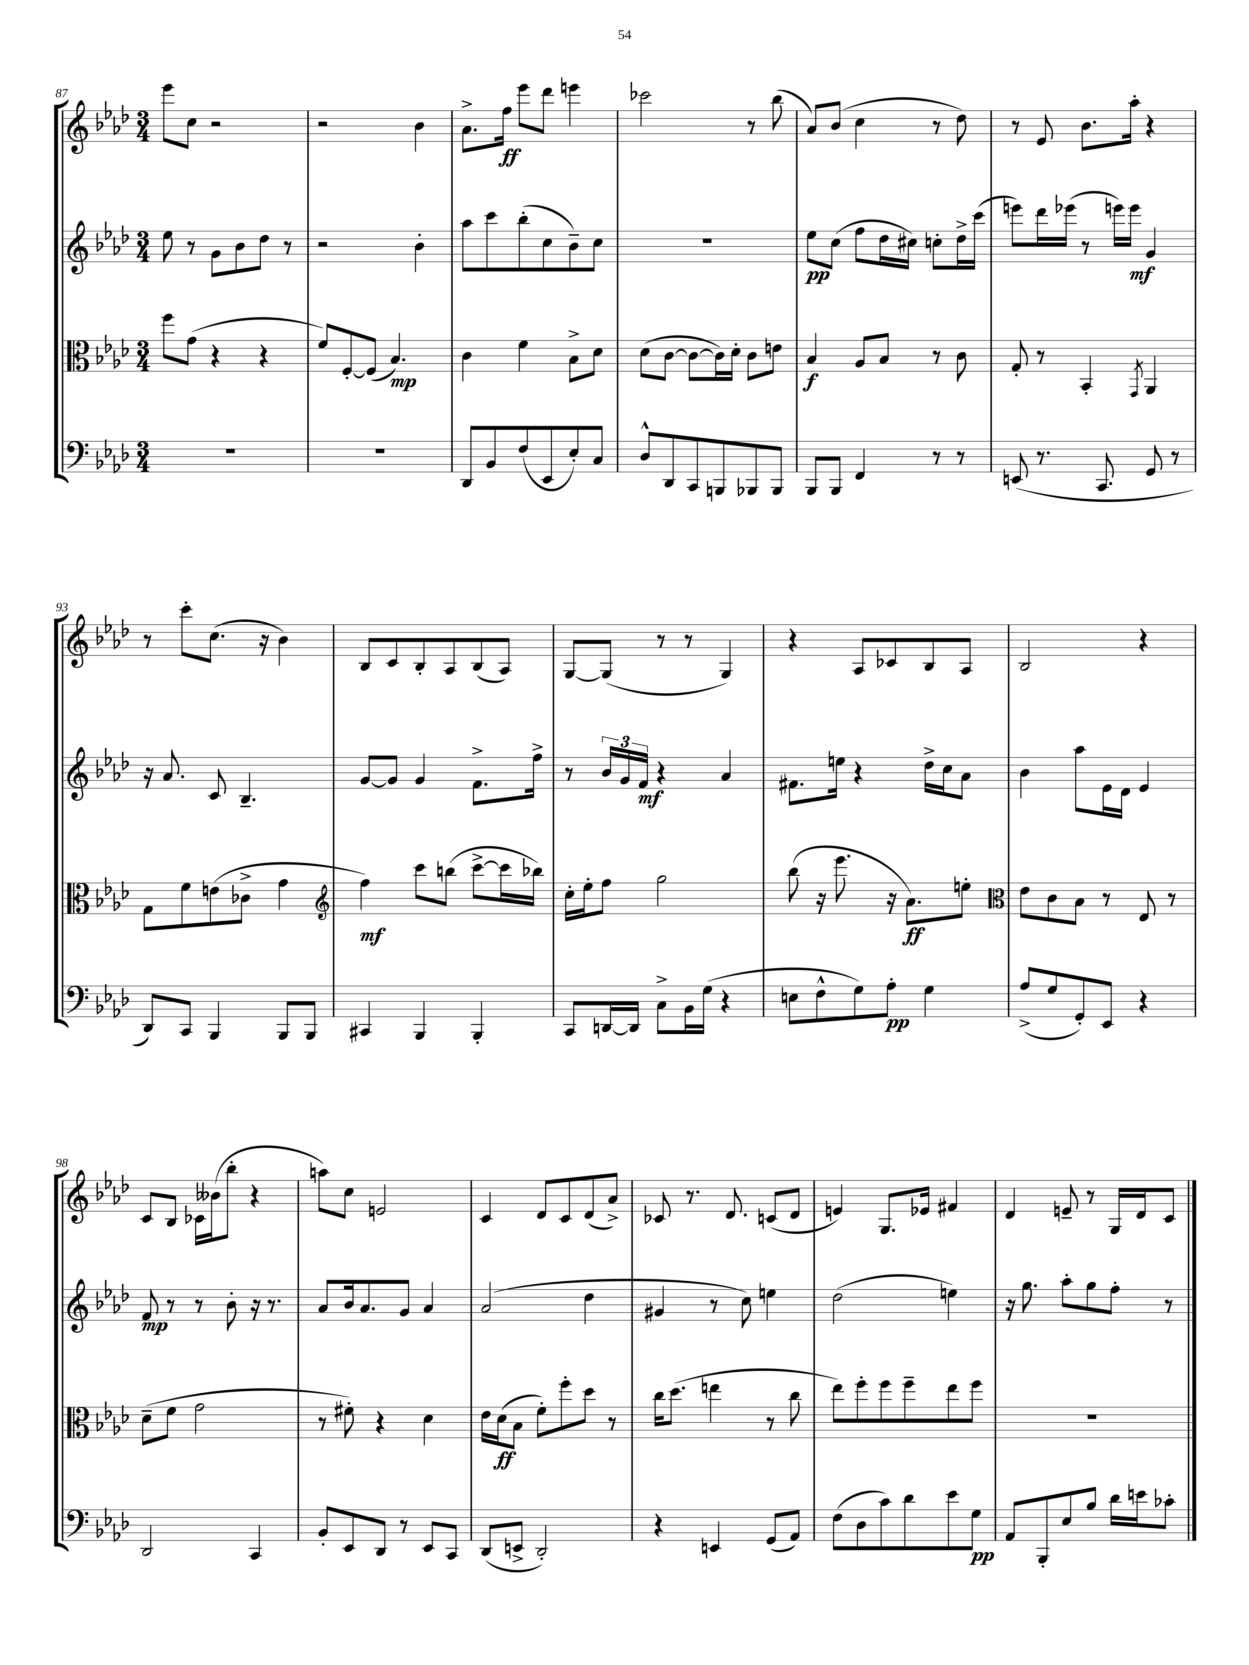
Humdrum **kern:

**kern	**dynam	**kern	**dynam	**kern	**dynam	**kern	**dynam
*part4	*part4	*part3	*part3	*part2	*part2	*part1	*part1
*staff4	*staff4	*staff3	*staff3	*staff2	*staff2	*staff1	*staff1
*clefF4	*	*clefC3	*	*clefG2	*	*clefG2	*
*k[b-e-a-d-]	*	*k[b-e-a-d-]	*	*k[b-e-a-d-]	*	*k[b-e-a-d-]	*
*M3/4	*	*M3/4	*	*M3/4	*	*M3/4	*
=87	=87	=87	=87	=87	=87	=87	=87
2.r	.	8ff\L	.	8ee-\	.	8eee-\L	.
.	.	(8g\J	.	8r	.	8cc\J	.
.	.	4r	.	8g\L	.	2r	.
.	.	.	.	8b-\	.	.	.
.	.	4r	.	8dd-\J	.	.	.
.	.	.	.	8r	.	.	.
=88	=88	=88	=88	=88	=88	=88	=88
2.r	.	8f/L)	.	2r	.	2r	.
.	.	[8F'/	.	.	.	.	.
.	.	(8F/J]	.	.	.	.	.
.	.	4.B-/)	mp	.	.	.	.
.	.	.	.	4b-'\	.	4b-\	.
=89	=89	=89	=89	=89	=89	=89	=89
8DD-/L	.	4c\	.	8aa-\L	.	8.a-^\L	.
8BB-/	.	.	.	8ccc\	.	.	.
.	.	.	.	.	.	16ff\Jk	ff
(8F/	.	4f\	.	(8bb-'\	.	8eee-\L	.
8EE-/	.	.	.	8cc\	.	8ddd-\J	.
8E-'/)	.	8B-^\L	.	8b-~\)	.	4eeen\	.
8C/J	.	8d-\J	.	8cc\J	.	.	.
=90	=90	=90	=90	=90	=90	=90	=90
8D-^^/L	.	(8d-\L	.	2.r	.	2ccc-X\	.
8DD-/	.	[8c\J	.	.	.	.	.
8CC/	.	8c\L_	.	.	.	.	.
8BBBn/	.	16c\L])	.	.	.	.	.
.	.	16d-'\JJ	.	.	.	.	.
8BBB-X/	.	8c\L	.	.	.	8r	.
8BBB-/J	.	8en\J	.	.	.	(8bb-\	.
=91	=91	=91	=91	=91	=91	=91	=91
8BBB-/L	.	4B-/	f	8ee-\L	pp	8a-/L)	.
8BBB-/J	.	.	.	(8cc\J	.	(8b-/J	.
4FF/	.	8A-/L	.	8ff\L	.	4cc\	.
.	.	8B-/J	.	16dd-\L	.	.	.
.	.	.	.	16cc#X\JJ)	.	.	.
8r	.	8r	.	8ccn'\L	.	8r	.
8r	.	8c\	.	16dd-^\L	.	8dd-\)	.
.	.	.	.	(16ccc\JJ	.	.	.
=92	=92	=92	=92	=92	=92	=92	=92
(8EEn/	.	8G'/	.	8eeen\L)	.	8r	.
8.r	.	8r	.	16ddd-\L	.	8e-/	.
.	.	.	.	(16eee-X\JJ	.	.	.
.	.	4BB-'/	.	8r	.	8.b-\L	.
8.CC/	.	.	.	.	.	.	.
.	.	.	.	16eeen\LL)	.	.	.
.	.	.	.	16eee\JJ	mf	16aa-'\Jk	.
.	.	8qGG/	.	.	.	.	.
8GG/	.	4AA-/	.	4g/	.	4r	.
8r	.	.	.	.	.	.	.
!!LO:LB:g=z
=93	=93	=93	=93	=93	=93	=93	=93
8DD-/L)	.	8G\L	.	16r	.	8r	.
.	.	.	.	8.a-/	.	.	.
8CC/J	.	8f\	.	.	.	8ccc'\L	.
4BBB-/	.	(8en\	.	8c/	.	(8.cc\J	.
.	.	8c-X^\J	.	4.B-~/	.	.	.
.	.	.	.	.	.	16r	.
8BBB-/L	.	4g\	.	.	.	4b-\)	.
8BBB-/J	.	.	.	.	.	.	.
=94	=94	=94	=94	=94	=94	=94	=94
*	*	*clefG2	*	*	*	*	*
4CC#X/	.	4ff\)	mf	[8g/L	.	8B-/L	.
.	.	.	.	8g/J]	.	8c/	.
4BBB-/	.	8ccc\L	.	4g/	.	8B-'/	.
.	.	(8bbn\J	.	.	.	8A-/	.
4BBB-'/	.	[8ccc^\L	.	8.f^\L	.	(8B-/	.
.	.	16ccc\L]	.	.	.	8A-/J)	.
.	.	16bb-X\JJ)	.	16ff^\Jk	.	.	.
=95	=95	=95	=95	=95	=95	=95	=95
8CC/L	.	16cc'\LL	.	8r	.	[8G/L	.
.	.	16ee-'\J	.	.	.	.	.
[16DDn/L	.	8ff\J	.	24b-/LL	.	(8G/J]	.
.	.	.	.	24g/	.	.	.
16DD/JJ]	.	.	.	.	.	.	.
.	.	.	.	24f/JJ	mf	.	.
8C^\L	.	2gg\	.	4r	.	8r	.
16BB-\L	.	.	.	.	.	8r	.
(16G\JJ	.	.	.	.	.	.	.
4r	.	.	.	4a-/	.	4G/)	.
=96	=96	=96	=96	=96	=96	=96	=96
8En\L	.	(8bb-\	.	8.f#X\L	.	4r	.
8F^^\	.	16r	.	.	.	.	.
.	.	8.eee-\	.	16een\Jk	.	.	.
8G\)	.	.	.	4r	.	8A-/L	.
8A-'\J	pp	16r	.	.	.	8c-X/	.
.	.	8.a-\L)	ff	.	.	.	.
4G\	.	.	.	16dd-^\LL	.	8B-/	.
.	.	.	.	16cc\J	.	.	.
.	.	8een'\J	.	8a-\J	.	8A-/J	.
=97	=97	=97	=97	=97	=97	=97	=97
*	*	*clefC3	*	*	*	*	*
(8A-^/L	.	8e-\L	.	4b-\	.	2B-/	.
8G/	.	8c\	.	.	.	.	.
8GG'/)	.	8B-\J	.	8aa-\L	.	.	.
8EE-/J	.	8r	.	16e-\L	.	.	.
.	.	.	.	16d-\JJ	.	.	.
4r	.	8E-/	.	4e-/	.	4r	.
.	.	8r	.	.	.	.	.
!!LO:LB:g=z
=98	=98	=98	=98	=98	=98	=98	=98
2DD-/	.	(8d-~\L	.	8f/	mp	8c/L	.
.	.	8f\J	.	8r	.	8B-/J	.
.	.	2g\	.	8r	.	16c-X\LL	.
.	.	.	.	.	.	(16b--X\J	.
.	.	.	.	8b-'\	.	8bb-'\J	.
4CC/	.	.	.	16r	.	4r	.
.	.	.	.	8.r	.	.	.
=99	=99	=99	=99	=99	=99	=99	=99
8BB-'/L	.	8r	.	8a-/L	.	8aan\L)	.
8EE-/	.	8f#X'\)	.	16b-/k	.	8cc\J	.
.	.	.	.	8.a-/	.	.	.
8DD-/J	.	4r	.	.	.	2en/	.
8r	.	.	.	8g/J	.	.	.
8EE-/L	.	4d-\	.	4a-/	.	.	.
8CC/J	.	.	.	.	.	.	.
=100	=100	=100	=100	=100	=100	=100	=100
(8DD-/L	.	16e-\LL	.	(2a-/	.	4c/	.
.	.	(16d-\J	ff	.	.	.	.
8EEn^/J	.	8B-\J	.	.	.	.	.
2DD-'/)	.	8f'\L)	.	.	.	8d-/L	.
.	.	8ff'\	.	.	.	8c/	.
.	.	8dd-\J	.	4dd-\	.	(8d-/	.
.	.	8r	.	.	.	8a-^/J)	.
=101	=101	=101	=101	=101	=101	=101	=101
4r	.	16cc\KL	.	4g#X/	.	8c-X/	.
.	.	(8.dd-\J	.	.	.	.	.
.	.	.	.	.	.	8.r	.
4EEn/	.	4een\	.	8r	.	.	.
.	.	.	.	.	.	8.d-/	.
.	.	.	.	8cc\)	.	.	.
(8GG/L	.	8r	.	4een\	.	(8cn/L	.
8AA-/J)	.	8cc\	.	.	.	8d-/J	.
=102	=102	=102	=102	=102	=102	=102	=102
(8F\L	.	8ee-\L)	.	(2dd-\	.	4en/)	.
8D-\	.	8ff'\	.	.	.	.	.
8c\)	.	8ff\	.	.	.	8.G/L	.
8d-\	.	8ff~\	.	.	.	.	.
.	.	.	.	.	.	16e-X/Jk	.
8e-\	.	8ee-\	.	4een\)	.	4f#X/	.
8G\J	pp	8ff\J	.	.	.	.	.
=103	=103	=103	=103	=103	=103	=103	=103
8AA-/L	.	2.r	.	16r	.	4d-/	.
.	.	.	.	8.gg\	.	.	.
8BBB-'/	.	.	.	.	.	.	.
8E-/	.	.	.	8aa-'\L	.	8en~/	.
8B-/J	.	.	.	8gg\	.	8r	.
16d-\LL	.	.	.	8ff'\J	.	16G/LL	.
16en\J	.	.	.	.	.	16d-/J	.
8c-X'\J	.	.	.	8r	.	8c/J	.
==	==	==	==	==	==	==	==
*-	*-	*-	*-	*-	*-	*-	*-
